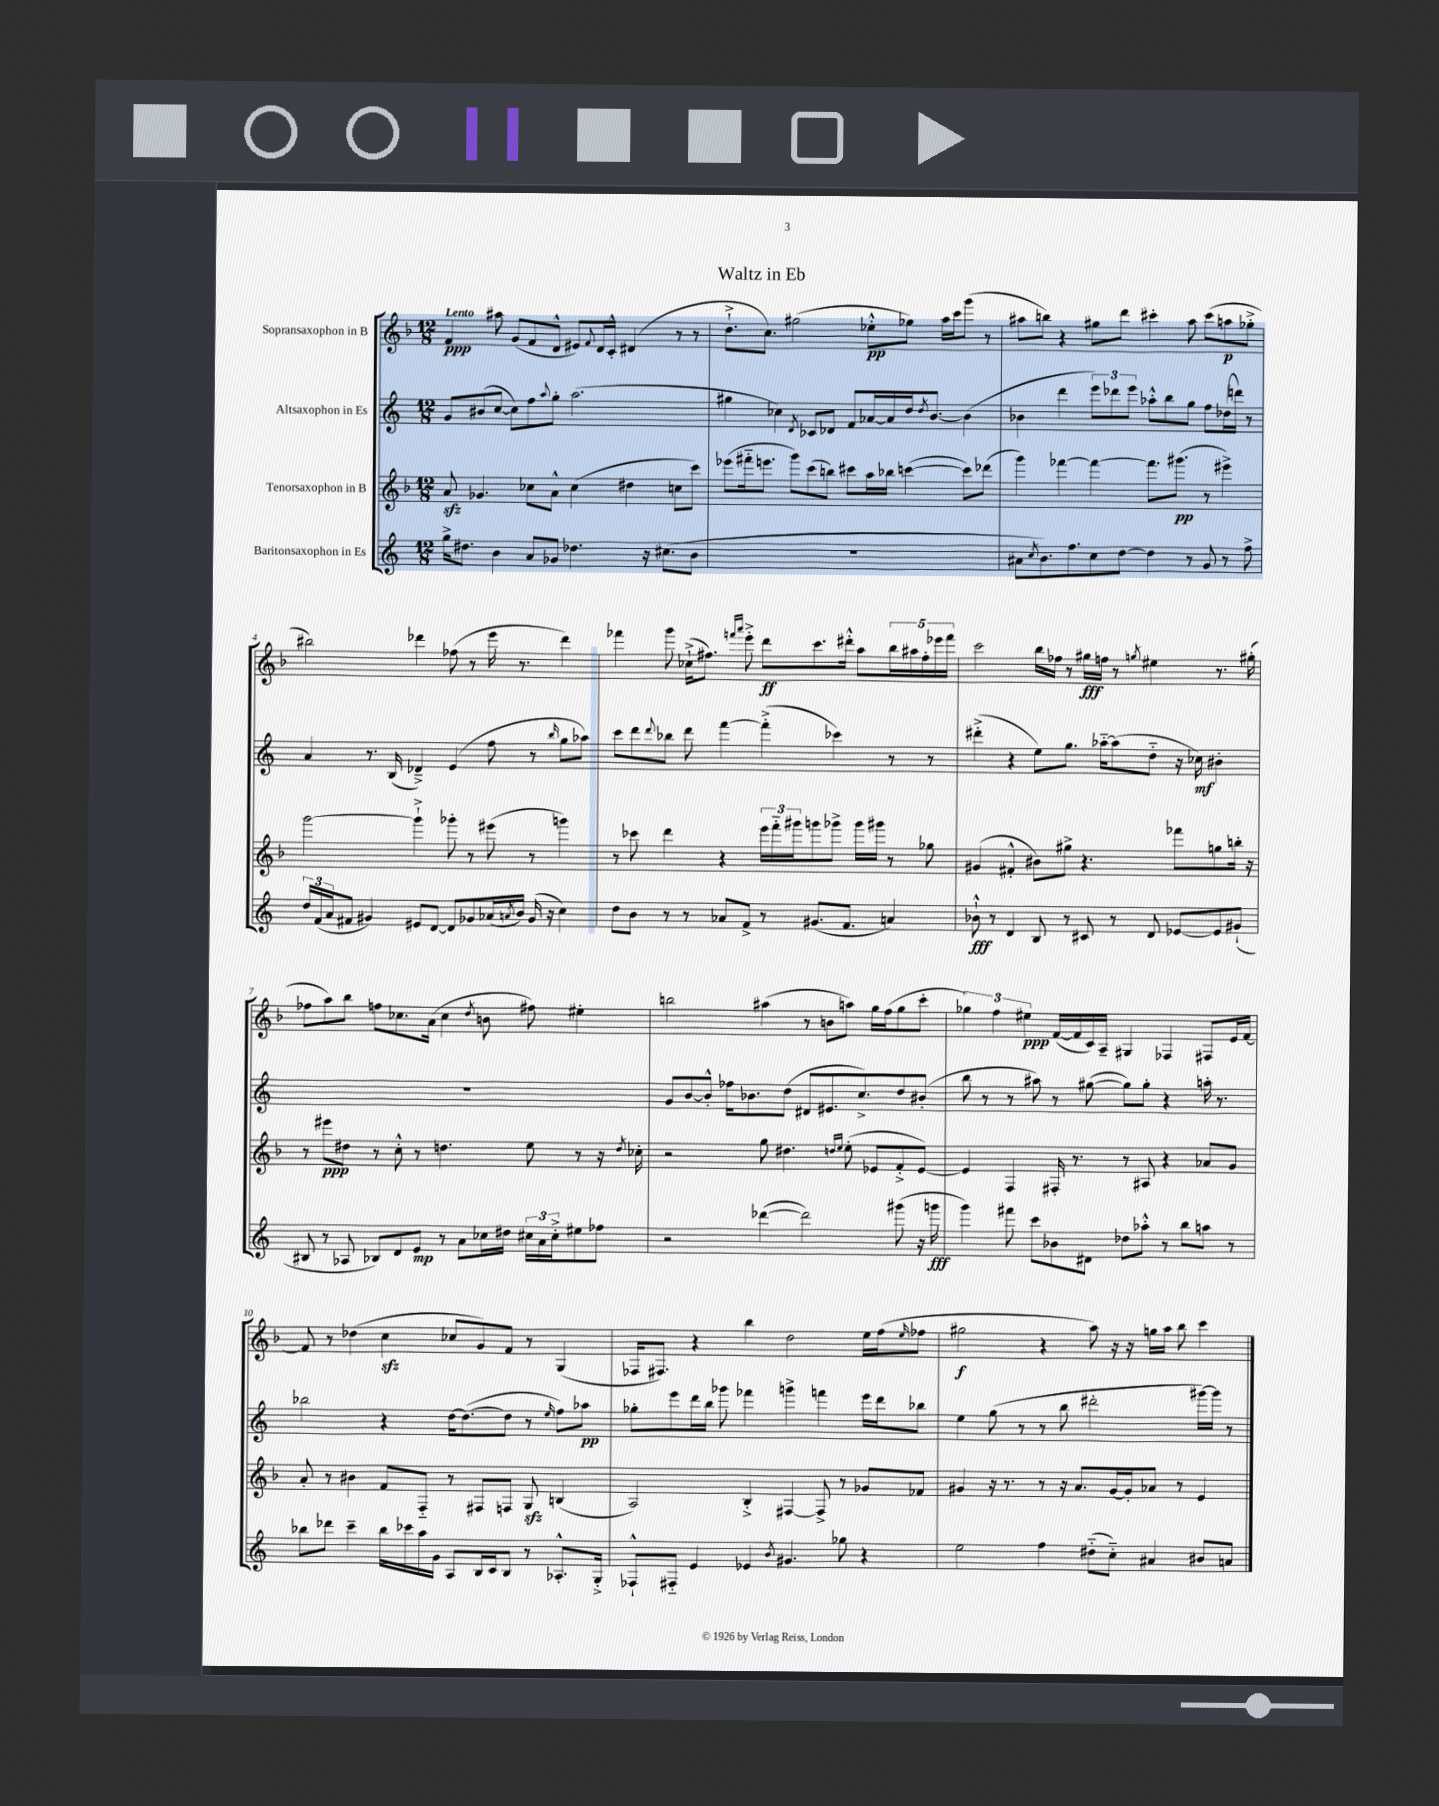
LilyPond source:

\header { title = "Waltz in Eb" }
<<
\new StaffGroup <<
\new Staff = "s0" \with { instrumentName = "Sopransaxophon in B" } {
    \clef treble \key f \major \numericTimeSignature \time 12/8 \tempo "Lento"
    f'4\ppp ais''8 g'8( f'8 d'8-^ eis'8) \appoggiatura { f'8 } d'16 c'16-.-^ dis'4( r8 r8 |
    d''8.-!-> c''8.) gis''2( ees''8-.-^\pp ges''8) a''16 c'''16 g'''8( r8 |
    ais''8 b''8) r4 gis''8 d'''8 cis'''4-. ais''8 cis'''8( a''8\p ges''8-.-> |
    bis''2) des'''4 fes''8( r8 e'''16 r8. des'''4) |
    fes'''4 g'''8 ces''16-!->( fis''8.) \grace { f'''16 a'''16 } e'''8-.-> d'''8\ff c'''8. dis'''16-.-^ a''8 \tuplet 5/4 { bes''16 ais''16 fis''16-. ees'''16 f'''16 } |
    c'''2 bes''16 fes''16 r8 gis''16\fff f''16 r8 \acciaccatura { g''8 } eis''4 r8. gis''16-.( |
    fes''8 a''8) bes''8 f''8 ces''8. a'16( ces''4 \acciaccatura { d''8 } b'8 fis''8) eis''4-. |
    b''2 ais''4( r8 b'8 a''8) g''16 f''16( g''8 c'''8-. |
    \tuplet 3/2 { ges''4) f''4 eis''4\ppp } f'16~( f'16 c'16) a16-- gis4 fes4 fis8 e'16 f'16~ |
    f'8 r8 des''4( c''4\sfz ces''8 g'8) f'8 r8 g4( |
    fes16 fis8.) r4 bes''4 d''2 e''16 f''16( \grace { e''16 } fes''8 |
    gis''2\f r4 a''8) r16 r16 g''16 a''16 bes''8 c'''4 \bar "|." |
}
\new Staff = "s1" \with { instrumentName = "Altsaxophon in Es" } {
    \clef treble \key c \major \numericTimeSignature \time 12/8
    g'8 bis'8( c''8~ c''8) f''8 \appoggiatura { a''8 } g''8-. a''2.( |
    gis''4 ces''4) \acciaccatura { d'8 } ces'8 des'8 f'8 aes'16~ aes'16 d''16 \acciaccatura { d''8 } b'8.~ b'4( |
    bes'4 d'''4 \tuplet 3/2 { e'''8) des'''8 e'''8 } aes''8-.-^ b''8 g''8 f''8 des''16( d'''16) r8 |
    a'4 r8. b16( des'4--->) e'4( f''8 r8 \grace { b''16 } g''8 aes''8) |
    c'''8 d'''8 \appoggiatura { d'''8 } bes''8 d'''8 f'''4~ f'''4-.->( ces'''4) r8 r8 |
    dis'''4-.->( r4 e''8) g''8. aes''16~-_ aes''8( d''8-_ r16 ces''16\mf) bis'4-. |
    R1. |
    g'8 b'8~ b'8-.-^ fes''16 bes'8. d''8( dis'8 eis'8. c''8.->) d''8 bis'8-.( |
    b''8 r8 r8 ais''8) r8 gis''8~( gis''8) gis''8-. r4 a''16-. r8. |
    bes''2 r4 d''16~ d''8.~( d''8 r8 \grace { e''16 } f''8) aes''8\pp |
    ges''8-. e'''8 d'''16 b''16 ges'''8 fes'''4 g'''4-> f'''4 e'''16 d'''16 bes''8 |
    e''4 g''8( r8 r8 b''8 dis'''2-. gis'''16~) gis'''16 r8 \bar "|." |
}
\new Staff = "s2" \with { instrumentName = "Tenorsaxophon in B" } {
    \clef treble \key f \major \numericTimeSignature \time 12/8
    a'8\sfz ges'4. ces''8 a'8-^ ces''4( dis''4 c''8 c'''8) |
    ees'''8( fis'''16-_ e'''8. g'''8) c'''8( b''8) cis'''8 a''16 bes''16 c'''4~( c'''8) des'''8( |
    g'''4) fes'''4~ fes'''4~ fes'''8. gis'''8.\pp( r8 eis'''4->) |
    g'''2~ g'''4-!-> ges'''8-. r8 eis'''8( r8 g'''4) |
    r8 ces'''8 d'''4 r4 \tuplet 3/2 { e'''16 f'''16-_ gis'''16 } g'''8 ges'''8-> ges'''16 gis'''16 r8 ges''8 |
    gis'4( fis'4-.-^ bis'8) gis''8-> r4. fes'''8 g''8 b''16-. r16 |
    r8 eis'''8\ppp dis''8 r8 c''8-.-^ r8 d''4. e''8 r8 r16 \acciaccatura { d''8 } ces''16-. |
    r2 g''8 dis''4. \grace { d''16 e''16 } e''8-.( ees'8 f'8-.-> ees'8~) |
    ees'4 f4 fis16-. r8. r8 ais8 r4 aes'8 g'8 |
    a'8-. r8 bis'4 f'8 f8-_ r8 fis8 f8 g8\sfz b4( |
    a2) bes4-.-> fis4~ fis8-> r8 ges'8 fes'8 |
    gis'4 r16 r8. r8 r16 a'8. gis'16~ gis'16-. aes'8 r8 e'4 \bar "|." |
}
\new Staff = "s3" \with { instrumentName = "Baritonsaxophon in Es" } {
    \clef treble \key c \major \numericTimeSignature \time 12/8
    g''16-> dis''8. b'4 a'8 ges'8 des''4. r16 cis''8.( b'8 |
    R1. |
    ais'8 \acciaccatura { c''8 } b'8.) f''8. c''8 d''8~ d''4 r8 g'8 r8 f''8-> |
    \tuplet 3/2 { d''16 f'16( a'16 } fis'8 gis'4) eis'8 d'8~ d'8 ges'8 aes'16( \acciaccatura { a'8 } b'16) ges'16( r16 c''4) |
    d''8 b'8 r8 r8 aes'8 f'8-> r8 gis'8.( f'8. a'4) |
    bes'8-!-^\fff r8 d'4 b8 r8 cis'8 r8 d'8 ees'8~ ees'8 gis'8-!( |
    bis8 r8 aes8 bes8) d'8 e'8\mp r8 a'8 ces''16 dis''16 \tuplet 3/2 { cis''16 a'16 cis''16-.-> } eis''8 fes''8 |
    r2 des'''4~( des'''2) gis'''8( r16 g'''16\fff |
    g'''4) fis'''8 c'''8 bes'8 dis'8 des''8 aes''8-.-^ r8 b''8 a''8 r8 |
    bes''8 des'''8 c'''4-- bes''16 ces'''16 a''16 g'16 a8 b16 c'16 b8 r8 aes8.-.-^ g16-.-> |
    fes8-!-^ fis8-_ e'4 ees'4 \acciaccatura { b'8 } gis'4. ges''8 r4 |
    e''2 f''4 dis''8-_( c''8-_) ais'4 bis'8 a'8 \bar "|." |
}
>>
>>
